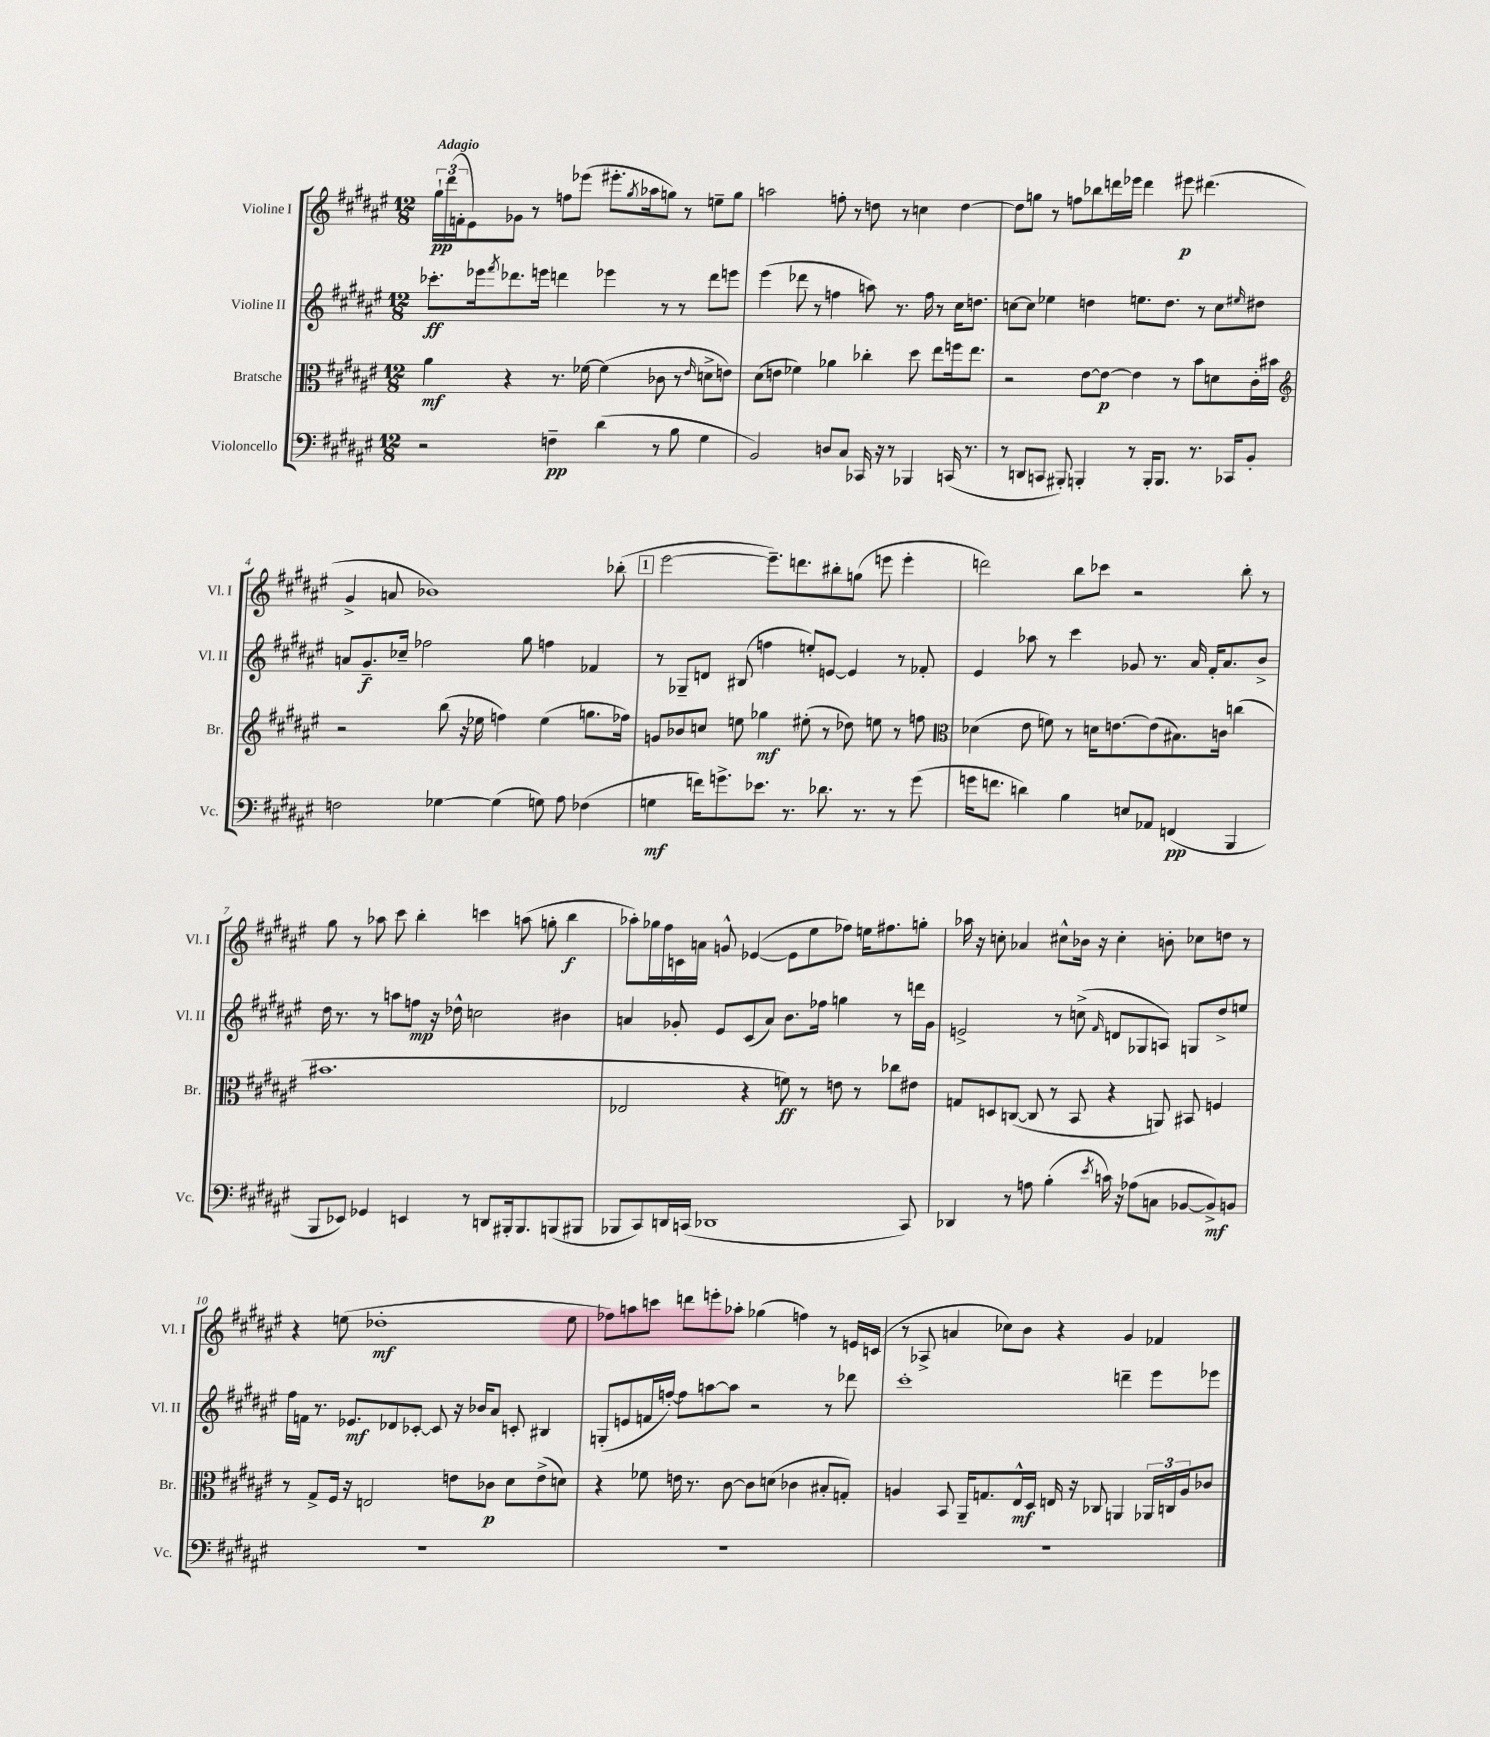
<<
\new StaffGroup <<
\new Staff = "s0" \with { instrumentName = "Violine I" shortInstrumentName = "Vl. I" } {
    \clef treble \key fis \major \numericTimeSignature \time 12/8 \tempo "Adagio"
    \tuplet 3/2 { gis''16-!\pp dis'''16( f'16-. } eis'8) ges'8 r8 f''8 ees'''8( eis'''8.-. \acciaccatura { gis''8 } aes''16 g''8) r8 e''8-- g''8 |
    a''2 f''8-. r8 d''8 r8 c''4 d''4~ |
    d''8 g''8 r8 f''8 bes''8 d'''16 ees'''16 d'''4 eis'''8\p dis'''4.( |
    gis'4-> a'8 bes'1) bes''8-.( |
    \mark \markup { \box "1" } eis'''2~ eis'''8.--) d'''8. bis''8-. g''8( e'''8 e'''4-. |
    d'''2) b''8 ces'''8 r2 b''8-. r8 |
    gis''8 r8 aes''8 cis'''8 b''4-. c'''4 a''8( g''8-. b''4\f |
    aes''8-.) ges''16 fis''16 c'16 a'16 g'8-^ ees'4~( ees'8 eis''8 fes''8) e''16 fis''8. g''8-. |
    aes''16 r16 c''8-. aes'4 cis''8-^ bes'16 r16 cis''4-. b'8-. ces''8 d''8 r8 |
    r4 e''8( des''1-.\mf e''8 |
    fes''8) a''8 c'''8 d'''8 e'''8-. aes''8-. ges''4( f''4) r8 e'16 c'16( |
    r8 aes8-> a'4 ces''8) b'8 r4 gis'4 fes'4 \bar "|." |
}
\new Staff = "s1" \with { instrumentName = "Violine II" shortInstrumentName = "Vl. II" } {
    \clef treble \key fis \major \numericTimeSignature \time 12/8
    ces'''8.-.\ff ees'''16 \acciaccatura { fis'''8 } des'''8. e'''16 d'''4 ees'''4 r8 r8 d'''8 e'''8 |
    eis'''4( des'''8 r8 f''4 a''8) r8. f''16 r8 cis''16 d''8. |
    c''8~ c''8 ees''4 d''4 e''8. d''8. r8 c''8 \grace { eis''16 } dis''8 |
    a'8 gis'8.--\f ces''16-- fes''2 gis''8 f''4 fes'4 |
    \mark \markup { \box "1" } r8 ges8-- d'8 bis8( f''4 e''8-.) e'8~ e'4 r8 fes'8-. |
    eis'4 aes''8 r8 cis'''4 ges'8 r8. ais'16 fis'16-. ais'8. b'8-> |
    dis''16 r8. r8 a''8 f''8\mp r16 des''16-^ c''2 bis'4 |
    a'4 ges'8-. eis'8 cis'8( a'8) b'8. fes''16 g''4 r8 d'''16 ges'16 |
    e'2-> r8 c''8->( \grace { fis'16 } d'8 ges8 a8) g8 dis''8-> e''8 |
    fis''16 f'16 r8. ees'8.\mf des'8 ces'8~-. ces'8 r16 bes'16 ais'8 c'8-. bis4 |
    g8-.( e'8 f'16 f''16~-.) f''8 a''8~ a''8 r2 r8 des'''8 |
    cis'''1-. d'''4-- eis'''8 ees'''8 \bar "|." |
}
\new Staff = "s2" \with { instrumentName = "Bratsche" shortInstrumentName = "Br." } {
    \clef alto \key fis \major \numericTimeSignature \time 12/8
    ais'4\mf r4 r8. fes'16~ fes'4( ces'8 r8 \grace { eis'16 } d'8-> e'8) |
    dis'8( e'8 fes'4) aes'4 ces''4-. dis''8 eis''8 f''16 eis''8. |
    r2 eis'8~ eis'8~\p eis'4 r8 b'8 d'8 cis'16-. bis'16 |
    \clef treble r2 b''8( r16 ees''16 f''4) ees''4( g''8. fes''16) |
    \mark \markup { \box "1" } g'8 bes'8 c''8 e''8 ges''4\mf eis''8-.( r8 des''8) e''8 r8 f''8 |
    \clef alto des'4( eis'8 f'8) r8 d'16 e'8.~ e'8( bis8.) c'16 c''4( |
    bis'1. |
    ees2 r4 f'8\ff) r8 e'8 r8 ces''8 eis'8 |
    g8 d8 c8~( c8 r8 b,8 r4 a,8) bis,8 f4 |
    r8 gis8-> fis16 r16 e2 e'8 ces'8\p dis'8 e'8->( d'8) |
    r4 fes'8 e'16 r8. cis'8~ cis'8 d'8( ces'4 bis8-. g8-.) |
    a4 b,8 ais,16-- g8. eis16-^\mf dis16 e16 r16 ces8 a,4 \tuplet 3/2 { aes,16 c16 a16 } ces'8 \bar "|." |
}
\new Staff = "s3" \with { instrumentName = "Violoncello" shortInstrumentName = "Vc." } {
    \clef bass \key fis \major \numericTimeSignature \time 12/8
    r2 f4--\pp dis'4( r8 b8 gis4 |
    b,2) d8 cis8 ces,16 r16 r8 bes,,4 c,16( r8. |
    r8 d,8 c,8 bis,,8-.) b,,4-. r8 b,,16-. b,,8. r8. ces,16 b,8-. |
    f2 ges4~ ges4( g8) ais8 fes4( |
    \mark \markup { \box "1" } g4\mf f'16) g'8.-> ees'8. r8. des'8. r8. r8 g'8( |
    g'16 f'8. d'4) b4 e8 aes,8 f,4\pp( b,,4 |
    b,,8 ees,8) ges,4 e,4 r8 d,8 bis,,16-. bis,,8. b,,8( bis,,8 |
    bes,,8 cis,8) d,16 c,16( des,1 c,8) |
    des,4 r8 a8 b4-.( \acciaccatura { eis'8 } c'16) r16 aes8( c8 bes,8~ bes,8->\mf) b,8 |
    R1. |
    R1. |
    R1. \bar "|." |
}
>>
>>
